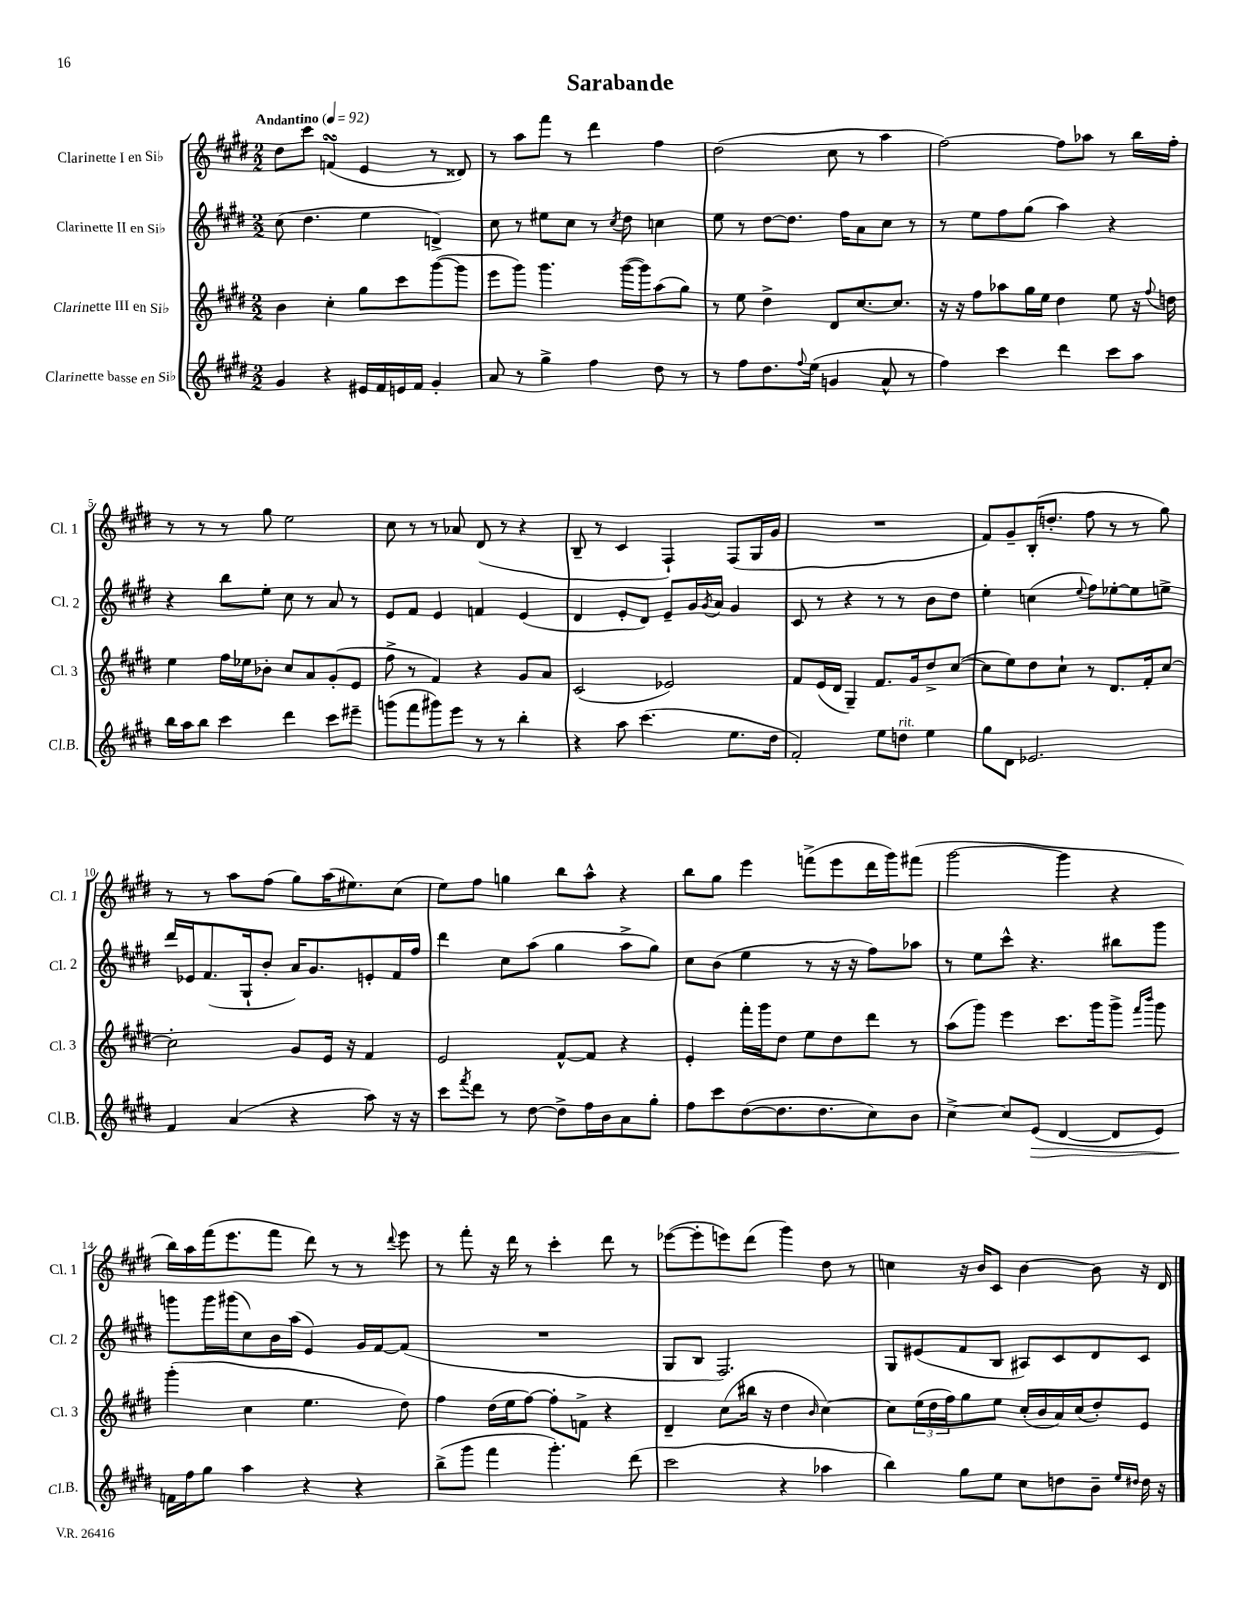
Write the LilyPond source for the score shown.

\header { title = "Sarabande" }
<<
\new StaffGroup <<
\new Staff = "s0" \with { instrumentName = "Clarinette I en Sib" shortInstrumentName = "Cl. 1" } {
    \clef treble \key e \major \numericTimeSignature \time 2/2 \tempo "Andantino" 4 = 92
    dis''8 cis'''8 f'4\turn( e'4 r8 disis'8) |
    r8 a''8 fis'''8 r8 dis'''4 fis''4 |
    dis''2( cis''8 r8 a''4 |
    fis''2~) fis''8 aes''8 r8 b''16 fis''16-. |
    r8 r8 r8 gis''8 e''2 |
    cis''8 r8 r8 aes'8 dis'8( r8 r4 |
    b8-- r8 cis'4 fis4-!) fis8( gis16 gis'16 |
    R1 |
    fis'8) gis'8-- b16-.( d''8.-. fis''8 r8 r8 gis''8) |
    r8 r8 a''8 fis''8( gis''8) a''16( eis''8.) cis''8( |
    e''8) fis''8 g''4 b''8 a''8-^ r4 |
    b''8 gis''8 e'''4 f'''8->( e'''8 dis'''16 gis'''16) fis'''8( |
    gis'''2~ gis'''4 r4 |
    b''16) a''16 fis'''16( e'''8. fis'''8 dis'''8) r8 r8 \appoggiatura { dis'''8 } e'''8 |
    r8 fis'''8-. r16 dis'''16 r8 cis'''4-. dis'''8 r8 |
    ees'''8~( ees'''8-. e'''8) dis'''8( gis'''4) dis''8 r8 |
    c''4 r16 b'16 cis'8 b'4~ b'8 r16 dis'16 \bar "|." |
}
\new Staff = "s1" \with { instrumentName = "Clarinette II en Sib" shortInstrumentName = "Cl. 2" } {
    \clef treble \key e \major \numericTimeSignature \time 2/2
    cis''8( dis''4. e''4 d'4->) |
    cis''8 r8 eis''8 cis''8 r8 \acciaccatura { cis''8 } dis''8 c''4 |
    e''8 r8 dis''8~ dis''8. fis''16 a'8 cis''8 r8 |
    r8 e''8 fis''8 gis''8( a''4) r4 |
    r4 b''8 e''8-. cis''8 r8 a'8 r8 |
    e'8 fis'8 e'4 f'4 e'4( |
    dis'4 e'8-. dis'8) e'8-- gis'16 \acciaccatura { gis'8 } a'16 gis'4 |
    cis'8 r8 r4 r8 r8 b'8 dis''8 |
    e''4-. c''4( \appoggiatura { e''8 } fis''8) ees''8~-. ees''8 e''8-> |
    dis'''16 ees'16 fis'8.( gis16-! b'8-. a'16) gis'8. e'8-. fis'16 fis''16 |
    dis'''4 cis''8 a''8( gis''4 a''8-> gis''8) |
    cis''8 b'8( e''4 r8 r16 r16 fis''8) aes''8 |
    r8 e''8 cis'''8-^ r4. bis''8 gis'''8 |
    g'''8 g'''16 gis'''16( cis''8) b'16 a''16( e'4) gis'16 fis'16~ fis'8( |
    R1 |
    gis8 b8 fis2.) |
    gis8 eis'8( fis'8 b8 ais8) cis'8 dis'8 cis'8 \bar "|." |
}
\new Staff = "s2" \with { instrumentName = "Clarinette III en Sib" shortInstrumentName = "Cl. 3" } {
    \clef treble \key e \major \numericTimeSignature \time 2/2
    b'4 cis''4-. gis''8 cis'''8 gis'''8~( gis'''8 |
    e'''8 gis'''8) gis'''4. gis'''16~( gis'''16) a''8( gis''8) |
    r8 e''8 dis''4-> dis'8 cis''8.~ cis''8. |
    r16 r16 fis''8 aes''8 gis''16 e''16 dis''4 e''8 r16 \appoggiatura { fis''8 } d''16 |
    e''4 fis''16 ees''16 bes'8-. cis''8 a'8 gis'8-.( e'8 |
    fis''8-> r8 fis'4) r4 gis'8 a'8 |
    cis'2( ees'2) |
    fis'8 e'16( dis'16 gis4--) fis'8. gis'16 dis''8-> cis''8~( |
    cis''8 e''8) dis''8 cis''8-! r8 dis'8. fis'16-. cis''8~ |
    cis''2-. gis'8 e'16 r16 fis'4 |
    e'2 fis'8~-^ fis'8 r4 |
    e'4-. fis'''16-. gis'''16 dis''8 e''8 dis''8 dis'''8 r8 |
    a''8( gis'''8) e'''4 cis'''8. gis'''16 gis'''8-> \grace { fis'''16 b'''16 } gis'''8 |
    gis'''4-.( cis''4 e''4. dis''8) |
    fis''4 dis''16( e''16 fis''8~) fis''8-. f'8-> r4 |
    dis'4-- cis''8( bis''16 r16 dis''4 \grace { b'16 } cis''4~) |
    cis''8 \tuplet 3/2 { e''16( dis''16 fis''16) } gis''8 e''8 cis''16-.( b'16 a'16) cis''16( dis''8-.) e'8 \bar "|." |
}
\new Staff = "s3" \with { instrumentName = "Clarinette basse en Sib" shortInstrumentName = "Cl.B." } {
    \clef treble \key e \major \numericTimeSignature \time 2/2
    gis'4 r4 eis'16 fis'16 e'16 fis'16 gis'4-. |
    a'8 r8 gis''4-> fis''4 dis''8 r8 |
    r8 fis''8 dis''8. \appoggiatura { fis''8 } e''16( g'4 a'8-^ r8 |
    fis''4) cis'''4 dis'''4 cis'''8 a''8 |
    b''16 a''16 b''8 cis'''4 dis'''4 cis'''8 eis'''8-- |
    g'''8( fis'''8 gis'''8) e'''8 r8 r8 b''4-. |
    r4 a''8 cis'''4.( e''8. dis''16 |
    fis'2-.) e''8 d''8^\markup { \italic "rit." } e''4 |
    gis''8 dis'8 ees'2. |
    fis'4 a'4( r4 a''8) r16 r16 |
    cis'''8 \acciaccatura { fis'''8 } dis'''8 r8 dis''8~ dis''8-> fis''16 b'16 a'8 gis''8-. |
    fis''8 cis'''8 dis''8~( dis''8. dis''8. cis''8) b'8 |
    cis''4~-> cis''8 e'8\>( dis'4~ dis'8 e'8) |
    f'16\! fis''16 gis''8 a''4 r4 r4 |
    b''8->( gis'''8 fis'''4 gis'''4.-.) dis'''8( |
    cis'''2 r4 aes''4 |
    b''4) gis''8 e''8 cis''8 d''8 b'8-- \grace { e''16 dis''16 } dis''16 r16 \bar "|." |
}
>>
>>
